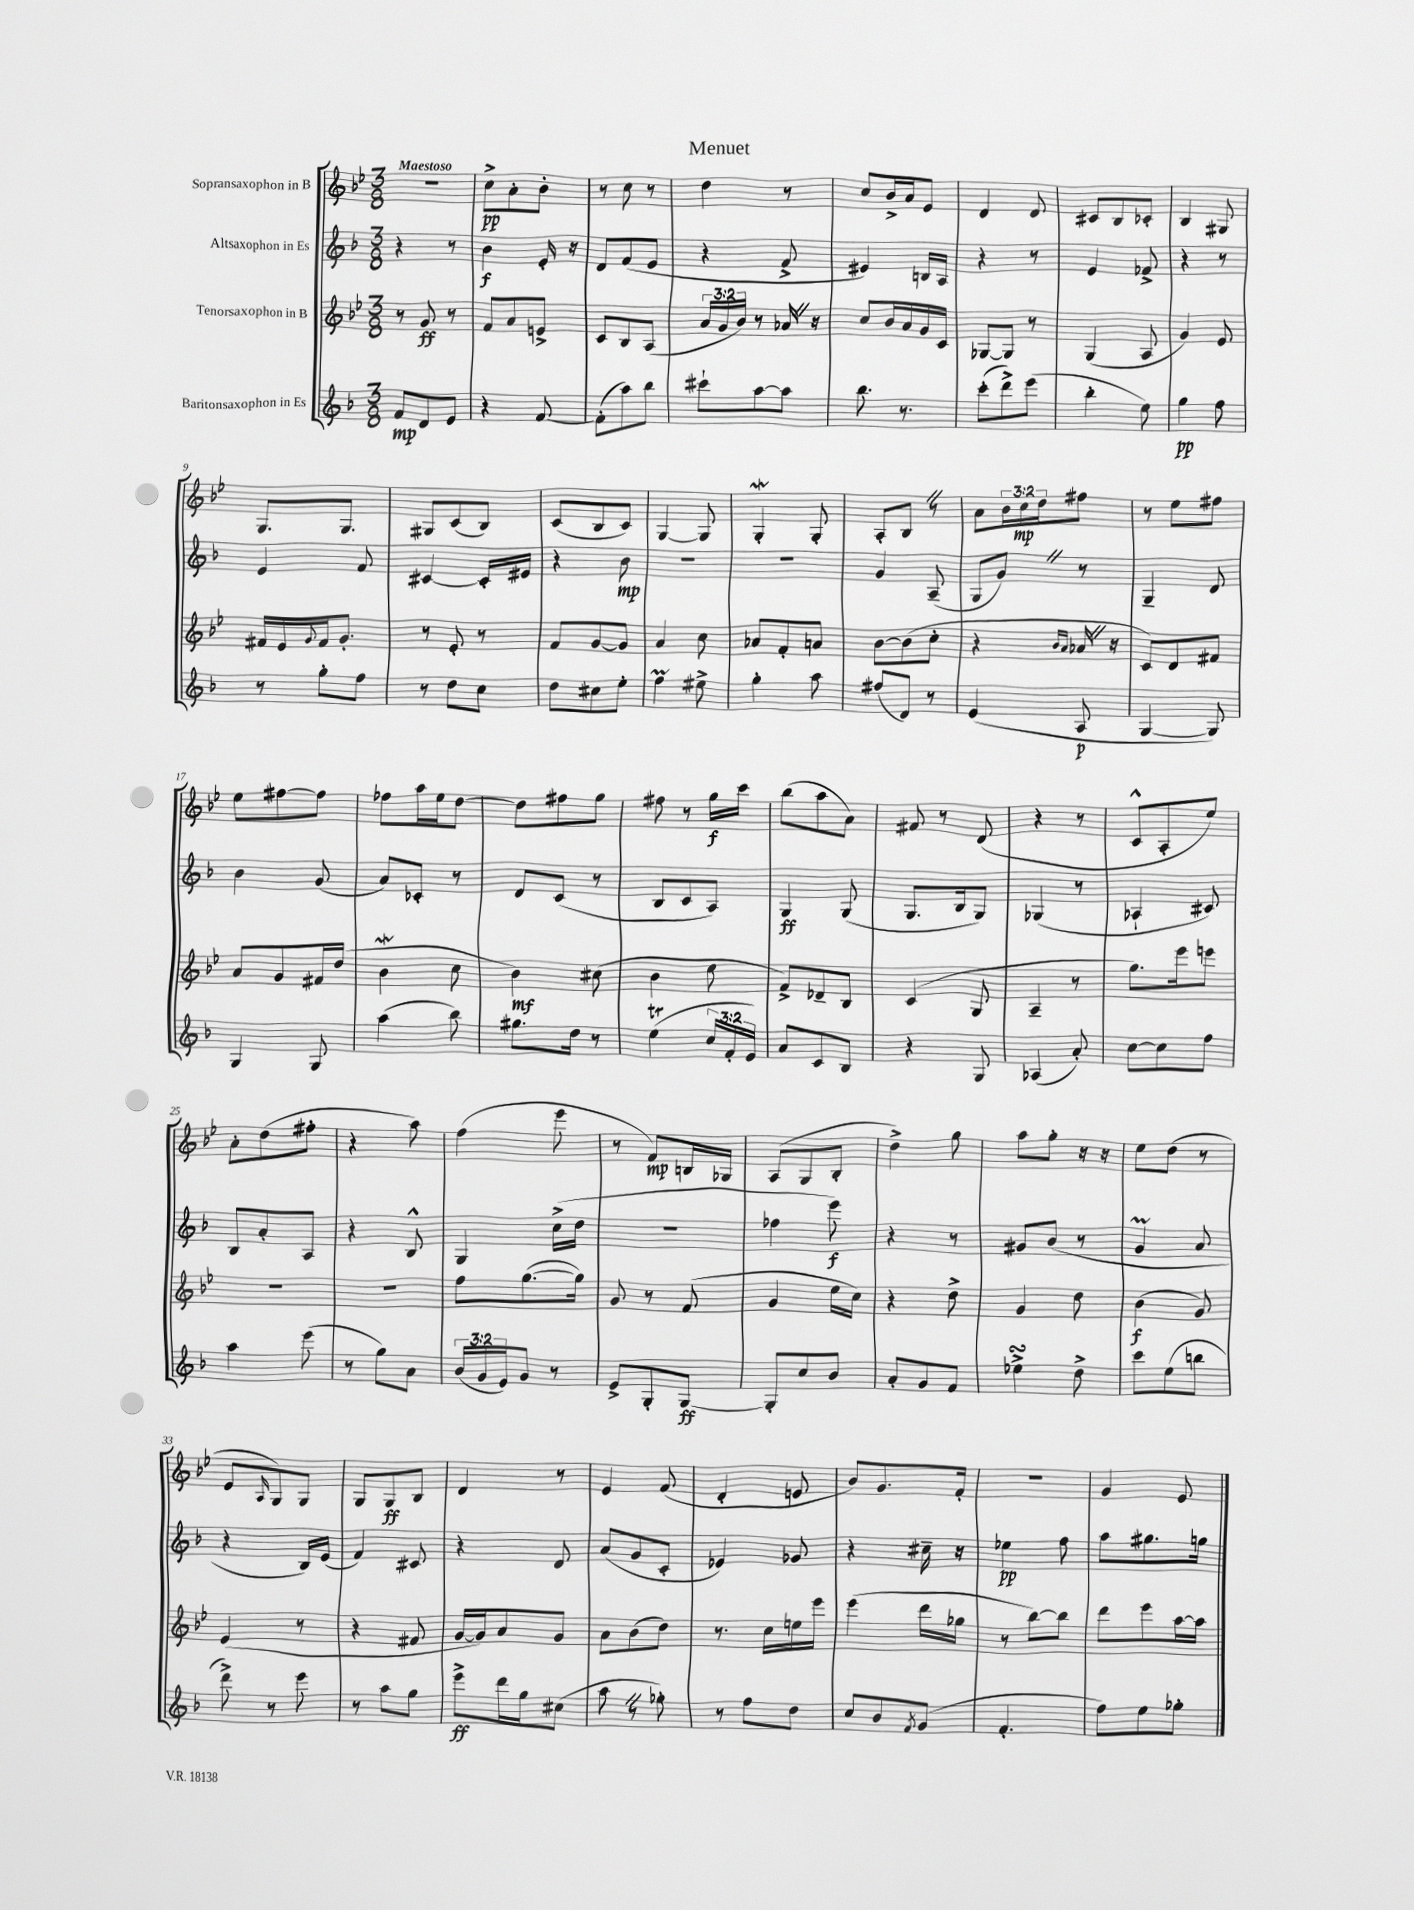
\header { title = "Menuet" }
<<
\new StaffGroup <<
\new Staff = "s0" \with { instrumentName = "Sopransaxophon in B" } {
    \clef treble \key bes \major \numericTimeSignature \time 3/8 \override Staff.TupletNumber.text = #tuplet-number::calc-fraction-text \tempo "Maestoso"
    R4. |
    c''8->\pp a'8-. bes'8-. |
    r8 c''8 r8 |
    d''4 r8 |
    c''8 bes'16-> a'16 ees'8 |
    d'4 d'8 |
    cis'8 bes8 ces'8-. |
    bes4 gis8 |
    g8. g8. |
    gis8 c'8( bes8) |
    c'8( bes8 c'8) |
    g4~ g8 |
    g4-.\mordent g8-. |
    a8-. bes8 \once \override BreathingSign.text = \markup { \musicglyph "scripts.caesura.straight" } \breathe r8 |
    a'8 \tuplet 3/2 { bes'16 c''16\mp d''16 } fis''8 |
    r8 ees''8 fis''8 |
    ees''8 fis''8~ fis''8 |
    fes''8 a''16 ees''16 d''8~ |
    d''8 fis''8 g''8 |
    fis''8 r8 g''16\f c'''16 |
    bes''8( a''8 a'8) |
    fis'8 r8 d'8( |
    r4 r8 |
    c'8-^ a8-. ees''8) |
    a'8-. d''8( fis''8-. |
    r4 a''8) |
    f''4( ees'''8 |
    r8 f'8\mp) b16 ges16 |
    a8( g8 bes8-. |
    d''4->) g''8 |
    a''8 g''8-. r16 r16 |
    ees''8 d''8( r8 |
    ees'8 \grace { a16 } g8) g8 |
    g8 g8\ff bes8 |
    d'4 r8 |
    ees'4 f'8( |
    d'4-. e'8 |
    bes'8) g'8. f'16-. |
    R4. |
    g'4 ees'8 \bar "|." |
}
\new Staff = "s1" \with { instrumentName = "Altsaxophon in Es" } {
    \clef treble \key f \major \numericTimeSignature \time 3/8
    r4 r8 |
    bes'4\f e'16-. r16 |
    d'8 f'8( e'8 |
    r4 f'8-> |
    eis'4) b16 a16 |
    r4 r8 |
    e'4 fes'8-> |
    r4 r8 |
    e'4 f'8 |
    cis'4~ cis'16-. eis'16 |
    r4 bes'8\mp |
    R4. |
    R4. |
    g'4 a8--( |
    g8 g'8) \once \override BreathingSign.text = \markup { \musicglyph "scripts.caesura.straight" } \breathe r8 |
    g4-- d'8 |
    bes'4 g'8( |
    a'8) ces'8-. r8 |
    d'8 c'8( r8 |
    bes8 c'8 a8) |
    g4\ff g8( |
    g8. bes16 g8) |
    ges4( r8 |
    aes4-! cis'8) |
    bes8 a'8-. a8 |
    r4 bes8-^ |
    g4 c''16->( d''16 |
    R4. |
    fes''4 e'''8\f) |
    r4 r8 |
    gis'8 bes'8( r8 |
    g'4\prall a'8 |
    r4 bes16) e'16( |
    f'4) cis'8 |
    r4 d'8 |
    a'8( g'8 c'8-. |
    ees'4) ges'8 |
    r4 cis''16-- r16 |
    ees''4\pp f''8 |
    a''8 gis''8. g''16 \bar "|." |
}
\new Staff = "s2" \with { instrumentName = "Tenorsaxophon in B" } {
    \clef treble \key bes \major \numericTimeSignature \time 3/8 \override Staff.TupletNumber.text = #tuplet-number::calc-fraction-text
    r8 g'8\ff r8 |
    f'8 a'8 e'8-> |
    c'8 bes8 a8( |
    \tuplet 3/2 { a'16 g'16 bes'16) } r8 aes'16 \once \override BreathingSign.text = \markup { \musicglyph "scripts.caesura.straight" } \breathe r16 |
    c''8 bes'16 a'16 g'16 c'16 |
    ges8~ ges8 r8 |
    g4( a8 |
    g'4) ees'8 |
    fis'16 ees'16 \appoggiatura { g'8 } fis'16 g'8.-. |
    r8 ees'8-. r8 |
    f'8 g'8~ g'8 |
    a'4 c''8 |
    aes'8 f'8-. a'8 |
    bes'8~ bes'8( c''8-. |
    r4 \grace { bes'16 a'16 } aes'16 \once \override BreathingSign.text = \markup { \musicglyph "scripts.caesura.straight" } \breathe r16 |
    c'8) d'8 fis'8 |
    a'8 g'8 fis'16 d''16( |
    bes'4\mordent c''8 |
    bes'4\mf) cis''8( |
    bes'4 ees''8 |
    f'8->) des'8-- bes8 |
    c'4( g8 |
    a4-- r8 |
    g''8.) ees'''16 e'''8 |
    R4. |
    R4. |
    f''8 g''8.~( g''16) |
    g'8 r8 f'8( |
    g'4 ees''16 c''16) |
    r4 d''8-> |
    g'4 d''8 |
    bes'4\f( g'8) |
    ees'4( r8 |
    r4 fis'8 |
    g'16~ g'16) a'8 g'8 |
    a'8 bes'8( d''8) |
    r8. c''16 e''16 ees'''16 |
    ees'''4( d'''16 ges''16 |
    r8 bes''8~) bes''8 |
    d'''8 ees'''8 a''16~ a''16 \bar "|." |
}
\new Staff = "s3" \with { instrumentName = "Baritonsaxophon in Es" } {
    \clef treble \key f \major \numericTimeSignature \time 3/8 \override Staff.TupletNumber.text = #tuplet-number::calc-fraction-text
    f'8\mp d'8 e'8 |
    r4 f'8~ |
    f'8-.( a''8) bes''8 |
    cis'''8-! a''8~ a''8 |
    bes''8. r8. |
    c'''8-.( d'''8->) e'''8( |
    bes''4-. e''8) |
    g''4\pp f''8 |
    r8 g''8-. f''8 |
    r8 d''8 c''8 |
    d''8 cis''8 e''8-. |
    f''4\prall eis''8-> |
    g''4-. a''8 |
    fis''8( d'8) r8 |
    e'4( a8\p |
    g4~ g8) |
    g4 g8 |
    a''4( bes''8) |
    gis''8. d''16 r8 |
    e''4\trill( \tuplet 3/2 { c''16 f'16-. e'16) } |
    a'8 c'8 bes8 |
    r4 g8 |
    aes4( a'8-.) |
    c''8~ c''8 f''8 |
    a''4 e'''8( |
    r8 g''8) a'8 |
    \tuplet 3/2 { bes'16( g'16 e'16) } g'8 r8 |
    e'8-> g8-. g8~\ff |
    g8-. c''8 bes'8 |
    a'8-. g'8 f'8 |
    ees''4->\turn d''8-> |
    c'''8 e''8( b''8 |
    d'''8->) r8 e'''8 |
    r8 a''8 g''8 |
    e'''8->\ff d'''16 g''16 cis''8( |
    a''8 \once \override BreathingSign.text = \markup { \musicglyph "scripts.caesura.straight" } \breathe r8 ges''8-.) |
    r8 f''8 d''8 |
    c''8 bes'8 \acciaccatura { f'8 } g'8( |
    f'4.-. |
    f''8) e''8 ges''8-. \bar "|." |
}
>>
>>
